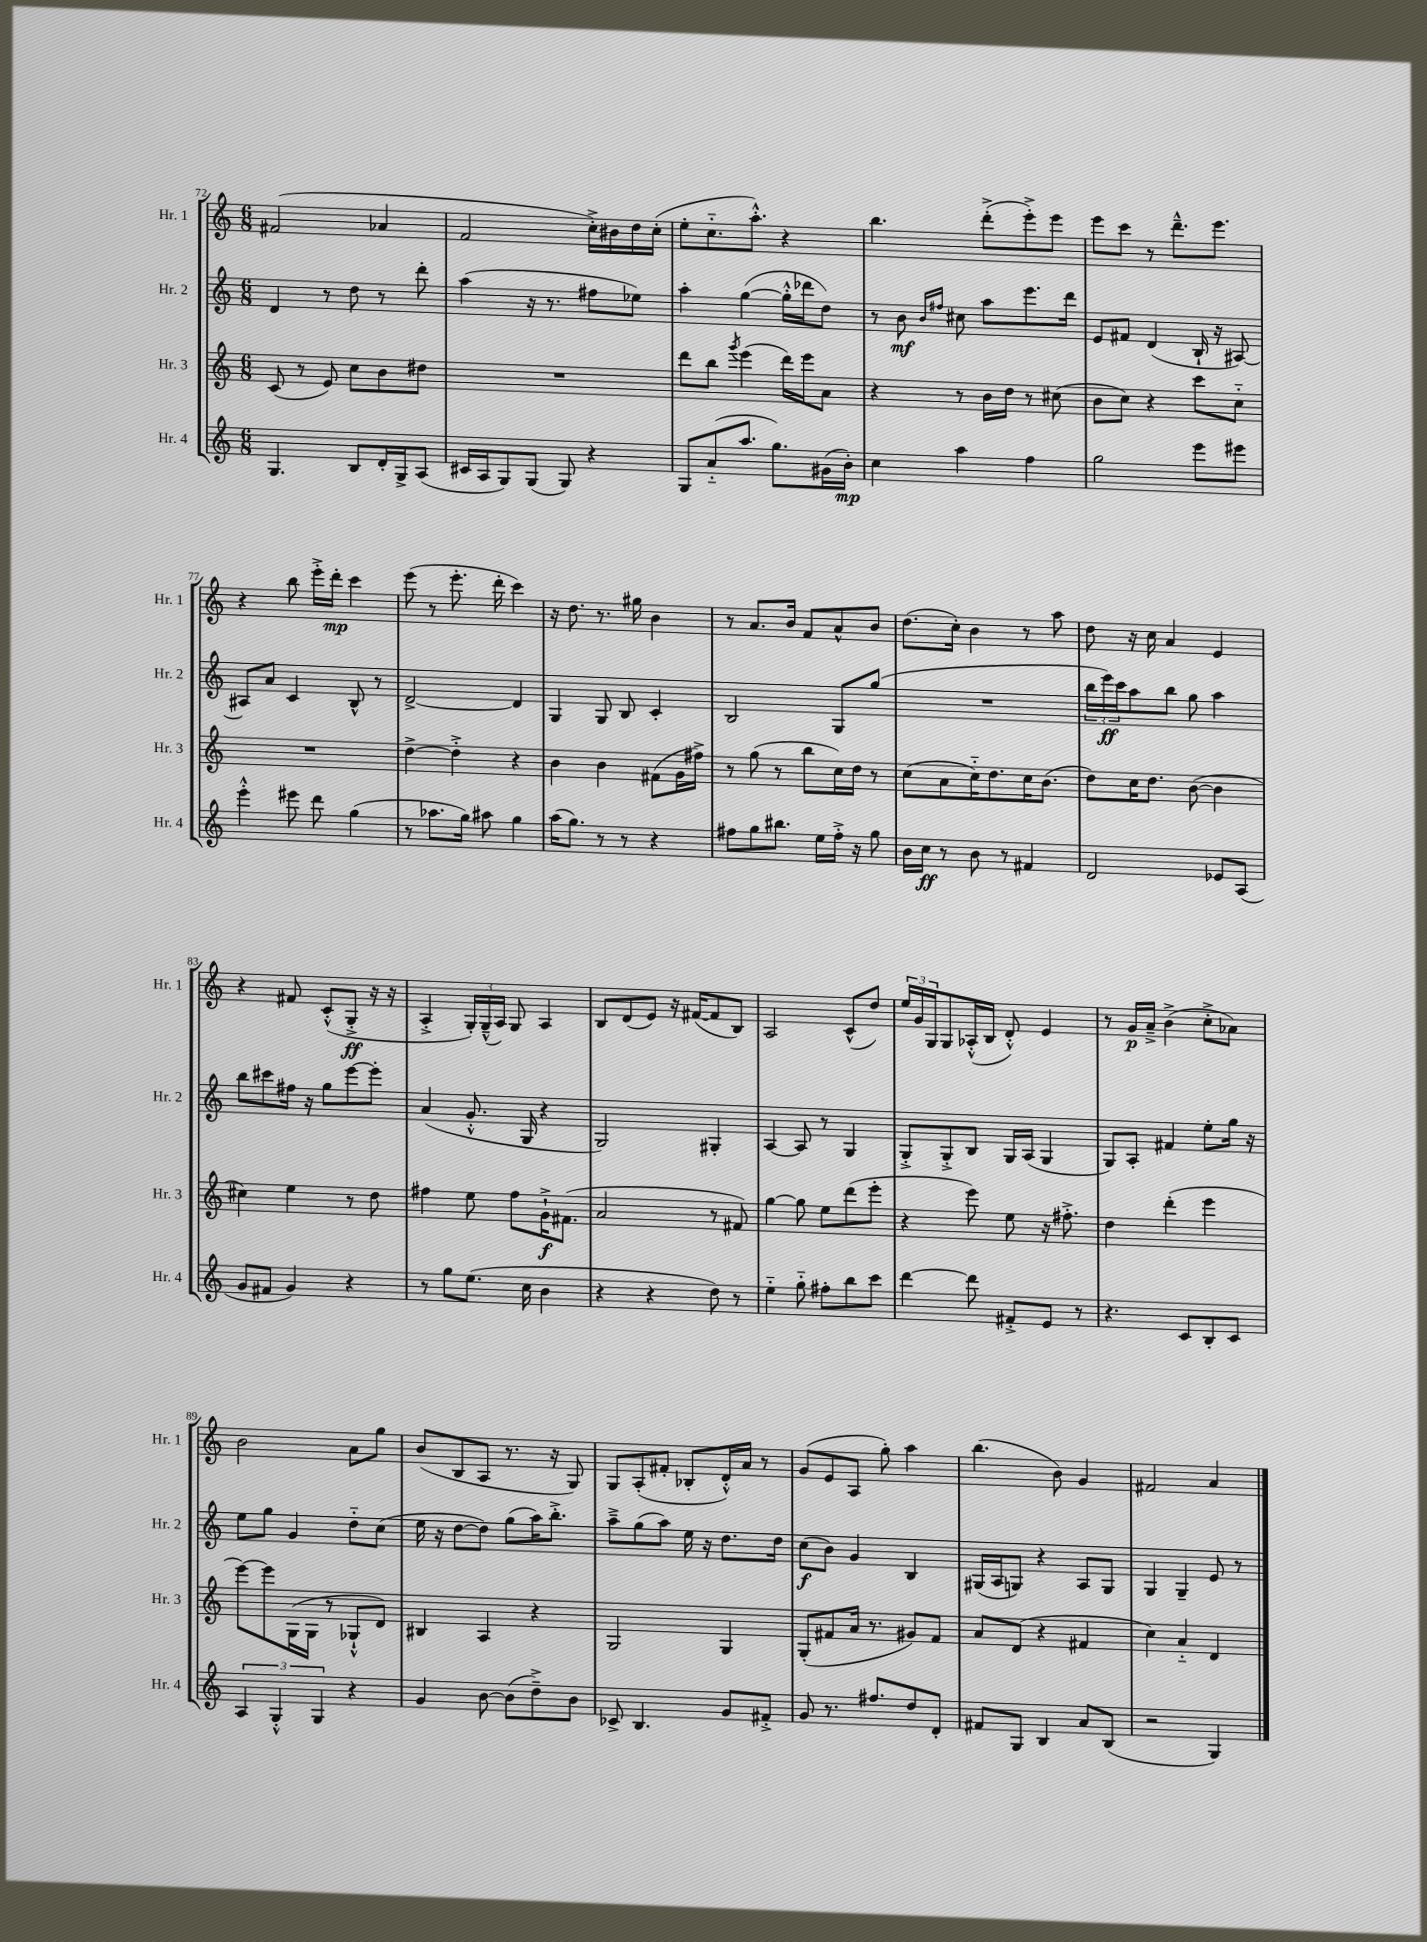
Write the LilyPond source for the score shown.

<<
\new StaffGroup <<
\new Staff = "s0" \with { instrumentName = "Hr. 1" shortInstrumentName = "Hr. 1" } {
    \clef treble \key c \major \numericTimeSignature \time 6/8
    fis'2( aes'4 |
    f'2 c''16-.->) bis'16 d''16 c''16-.( |
    e''8-. c''8.-_ a''8.-.-^) r4 |
    b''4. d'''8-.->( e'''8-.->) e'''8 |
    e'''8 c'''8 r8 d'''8.---^ e'''8. |
    r4 b''8 e'''16-.-> d'''16-.\mp c'''4 |
    e'''8( r8 e'''8.-. d'''16-. c'''4) |
    r16 d''8. r8. gis''16 b'4 |
    r8 a'8. b'16 f'8 a'8-^ b'8 |
    d''8.( c''16-.) b'4 r8 a''8 |
    d''8 r16 c''16 a'4 e'4 |
    r4 fis'8 c'8-.-^( g8-.->\ff r16 r16 |
    a4-.-> \tuplet 3/2 { g16-.) g16---^( a16) } g8 a4 |
    b8 d'8( e'8) r16 fis'16~( fis'8 b8) |
    a2 c'8-^( d''8) |
    \tuplet 3/2 { e''16 g'16 g16 } g8 aes16-.-^( b16 d'8-.-^) e'4 |
    r8 g'16\p a'16---> b'4->( c''8-.-> aes'8) |
    b'2 a'8 g''8 |
    b'8( b8 a8 r8. r16 g8) |
    g8 a8-.( fis'8-. bes8-. d'16-.-^) a'16 r8 |
    g'8( e'8 a8 g''8-.) a''4 |
    b''4.( b'8) g'4 |
    fis'2 a'4 \bar "|." |
}
\new Staff = "s1" \with { instrumentName = "Hr. 2" shortInstrumentName = "Hr. 2" } {
    \clef treble \key c \major \numericTimeSignature \time 6/8
    d'4 r8 d''8 r8 d'''8-. |
    a''4( r16 r8. fis''8 ees''8) |
    a''4-. g''4~( g''16-.-^ des'''16 d''8) |
    r8 b'8\mf \grace { b'16 fis''16 } cis''8 a''8 e'''8. d'''16 |
    e'8 fis'8 d'4( b16-! r16 ais8~) |
    ais8 a'8 c'4 b8-^ r8 |
    d'2~-> d'4 |
    g4 g8 b8 c'4-. |
    b2 g8 g''8( |
    R2. |
    \tuplet 3/2 { b''16 e'''16\ff) c'''16 } a''8 b''8 g''8 a''4 |
    b''8 cis'''8 fis''16 r16 g''8 e'''8~ e'''8-. |
    a'4( g'8.-.-^ g16 r4 |
    g2) gis4-. |
    a4~ a8 r8 g4 |
    g8-.-> g8-.-> b8 g16 a16( g4 |
    g8) a8-. fis'4 e''8-. g''16 r16 |
    e''8 g''8 g'4 d''8-_ c''8( |
    e''16 r16 d''8~ d''8) g''8( a''16) b''8.-.-> |
    a''8---> g''8( a''8) e''16 r16 d''8. d''16 |
    c''8\f( b'8) g'4 b4 |
    gis16( a16 g8) r4 a8 g8 |
    g4 g4-- e'8 r8 \bar "|." |
}
\new Staff = "s2" \with { instrumentName = "Hr. 3" shortInstrumentName = "Hr. 3" } {
    \clef treble \key c \major \numericTimeSignature \time 6/8
    c'8( r8 e'8) c''8 b'8 dis''8 |
    R2. |
    d'''8 b''8 \acciaccatura { g'''8 } e'''4( d'''16) e'''16 a'8 |
    r4 r8 b'16 d''16 r8 cis''8( |
    b'8 c''8) r4 c'''8 c''8-_ |
    R2. |
    d''4~-> d''4-.-> r4 |
    b'4 b'4 fis'8( g'16 fis''16->) |
    r8 g''8( r8 b''8 c''16) d''16 r8 |
    c''8( a'8 c''16-_) d''8. c''16 b'8.( |
    d''8) c''16 d''8. b'8~( b'4 |
    cis''4) e''4 r8 d''8 |
    fis''4 e''8 fis''8 g'16-!->\f fis'8.( |
    a'2 r8 fis'8) |
    g''4~ g''8 e''8 d'''8( e'''8-. |
    r4 e'''8) e''8 r16 fis''8.-.-> |
    d''4 d'''4-.( e'''4 |
    e'''8~) e'''8 g16( g16 r8 ges8-!-^ d'8) |
    bis4 a4 r4 |
    g2 g4 |
    g8-.( fis'8 a'16 r8. gis'8) fis'8 |
    a'8 d'8( r4 fis'4 |
    c''4) a'4-_ d'4 \bar "|." |
}
\new Staff = "s3" \with { instrumentName = "Hr. 4" shortInstrumentName = "Hr. 4" } {
    \clef treble \key c \major \numericTimeSignature \time 6/8
    g4. b8 d'16-. g16-> a8( |
    cis'16 a16 g8) g8( g8) r4 |
    g8 a'8-_( a''8. g''8.) gis'16( b'16-.\mp) |
    c''4 a''4 f''4 |
    g''2 e'''8 eis'''8 |
    e'''4-.-^ eis'''8 d'''8 g''4( |
    r8 aes''8. g''16) ais''8 g''4 |
    a''16( g''8.) r8 r8 r4 |
    fis''8 g''8 bis''8. e''16 fis''16-.-> r16 g''8 |
    b'16 c''16\ff r8 b'8 r8 fis'4 |
    d'2 ees'8 a8( |
    g'8 fis'8 g'4) r4 |
    r8 g''8 e''8.( c''16 b'4 |
    r4 r4 d''8) r8 |
    e''4-_ g''8-_ fis''8-. b''8 c'''8 |
    d'''4~ d'''8 fis'8-.-> e'8 r8 |
    r4. c'8 b8-. c'8 |
    \tuplet 3/2 { a4 g4-.-^ g4 } r4 |
    g'4 b'8~ b'8( d''8--->) b'8 |
    ces'8-> b4. g'8 fis'8-.-> |
    g'8 r8. fis''8. d''8 d'8-. |
    fis'8 g8 b4 a'8 b8( |
    r2 g4) \bar "|." |
}
>>
>>
\layout { \context { \Score currentBarNumber = #72 } }
